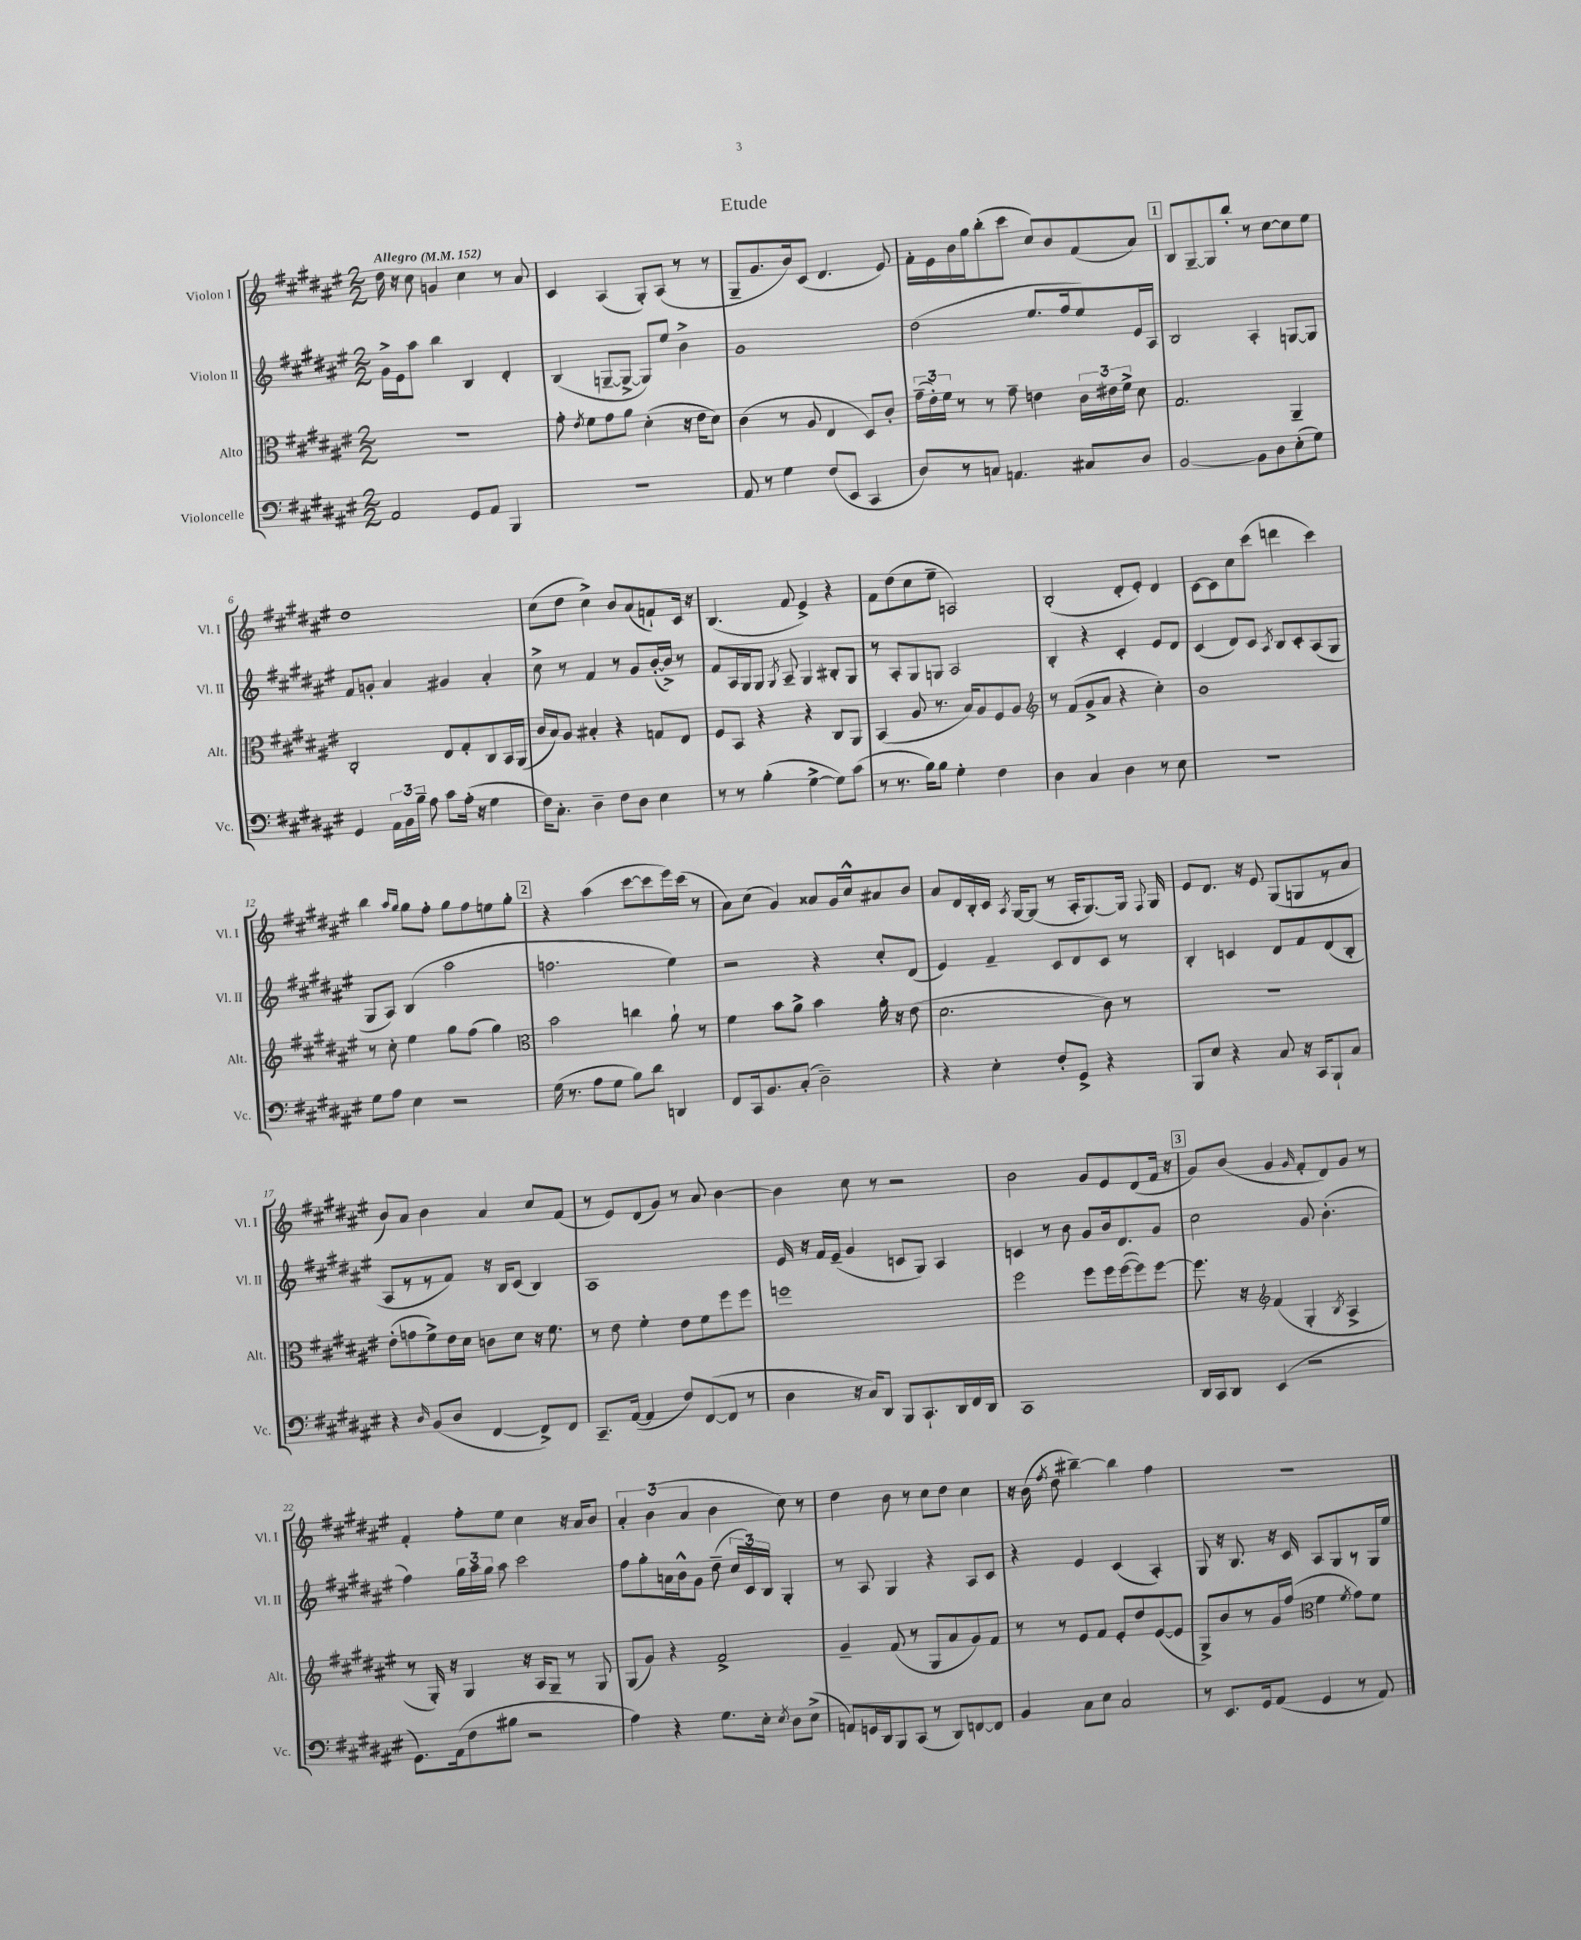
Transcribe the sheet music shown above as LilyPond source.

\header { title = "Etude" }
<<
\new StaffGroup <<
\new Staff = "s0" \with { instrumentName = "Violon I" shortInstrumentName = "Vl. I" } {
    \clef treble \key fis \major \numericTimeSignature \time 2/2 \tempo "Allegro" 4 = 152
    \autoBeamOff dis''16 r16 cis''8 g'4 cis''4 r8 ais'8 |
    cis'4 ais4( gis8[-.) ais8]( r8 r8 |
    gis8[-- gis'8. b'16) cis'8]( dis'4. eis'8) |
    fis'16[-. eis'16 b'16 gis''16 b''8-.( cis'''8] cis''8[) b'8 fis'8( ais'8]) |
    \mark \markup { \box "1" } b8[ gis8~-- gis8 b''8]-. r8 cis''8[~ cis''8 eis''8] |
    dis''1 |
    cis''8[( dis''8] cis''4->) b'8[ ais'8( f'8-!) cis'16] r16 |
    b4.( fis'8 eis'4->) r4 |
    fis'8[ dis''8( cis''8 eis''8]-- a2) |
    b2-.( dis'8[-. eis'8]-.) dis'4 |
    cis'8[~ cis'8 cis''8 cis'''8]( d'''4 cis'''4) |
    b''4 \grace { ais''16[ gis''16] } gis''8[ fis''8]-. gis''8[ fis''8 e''8 gis''8]-. |
    \mark \markup { \box "2" } r4 ais''4( cis'''8[~ cis'''8 eis'''16) cis'''16]( r8 |
    ais'8[) cis''8]( gis'4) aisis'8[ gis'16 cis''16-^ ais'8 b'8] |
    ais'8[ dis'16 b16-. cis'16] \acciaccatura { ais8 } gis16[~ gis8]( r8 ais16[-. gis8.~) gis16] \appoggiatura { fis8 } gis16 |
    eis'8[ dis'8.] r16 eis'8 gis8[( g8 r8 ais'8] |
    b'8[) ais'8] b'4 ais'4 cis''8[ fis'8]( |
    r8 eis'8[) dis'8( gis'8]) r8 ais'8 b'4~ |
    b'4 cis''8 r8 r2 |
    b'2 gis'8[ eis'8 dis'8( fis'16] r16 |
    \mark \markup { \box "3" } gis'8[) b'8]( gis'4 \grace { gis'16 } fis'8[-. dis'8) gis'8] r8 |
    fis'4-. fis''8[-. eis''8] cis''4 r16 ais'16[ b'8] |
    \tuplet 3/2 { ais'4-. b'4( ais'4 } b'4 cis''8) r8 |
    dis''4 b'8 r8 cis''8[ dis''8] cis''4 |
    r16 b'16( \acciaccatura { fis''8 } dis''8 bis''4~--) bis''4 fis''4 |
    R1 \bar "|." |
}
\new Staff = "s1" \with { instrumentName = "Violon II" shortInstrumentName = "Vl. II" } {
    \clef treble \key fis \major \numericTimeSignature \time 2/2
    \autoBeamOff gis'16[-> eis'16 ais''8] b''4 b4 dis'4-. |
    b4( g8[~-- g8]~-> g8[) eis''8] b'4-> |
    gis'1 |
    dis''2( eis''8.[ fis''16 eis''8) eis'16 ais16] |
    \mark \markup { \box "1" } b2 ais4-. g8[~ g8] |
    fis'8[ g'8]-. ais'4 gis'4 ais'4-. |
    cis''8-> r8 fis'4 r8 gis'8[ b'16~-.( b'16]->) r8 |
    fis'8[ ais16 gis16 gis8] \acciaccatura { gis8 } ais8-- gis4 bis8[-. gis8] |
    r8 ais8[-. gis8 g8] ais2 |
    b4-. r4 cis'4-. eis'8[ dis'8] |
    cis'4( dis'8[) cis'8] \acciaccatura { ais8 } b8[ cis'8-. ais8( gis8] |
    gis8[ ais8]) b4( ais''2 |
    \mark \markup { \box "2" } f''2. eis''4) |
    r2 r4 cis''8[-. dis'8]( |
    eis'4) fis'4-- cis'8[ dis'8 cis'8] r8 |
    b4-. c'4 dis'8[ fis'8 dis'8( b8]-. |
    ais8[ r8 r8 fis'8]) r16 b16[ cis'8]( b4) |
    ais1 |
    eis'16 r16 fis'16[ eis'16]--( gis'4 c'8[ gis8]) ais4 |
    c'4 r8 b'8 gis'8[ b'16 dis'8. gis'8] |
    \mark \markup { \box "3" } cis''2 gis'8 b'4.-.( |
    fis''4) \tuplet 3/2 { gis''16[ ais''16 gis''16] } ais''8 cis'''2 |
    fis''8[ gis''8-. a'16 b'16-^ gis'8] dis''8--( \tuplet 3/2 { cis''16[ cis'16) b16] } gis4-. |
    r8 ais8 gis4 r4 ais8[ cis'8] |
    r4 eis'4 cis'4( ais4-.) |
    gis8 r16 b8. r16 cis'16 ais8[ gis8 r8 gis16 eis''16] \bar "|." |
}
\new Staff = "s2" \with { instrumentName = "Alto" shortInstrumentName = "Alt." } {
    \clef alto \key fis \major \numericTimeSignature \time 2/2
    \autoBeamOff R1 |
    gis'8-. \acciaccatura { eis'8 } fis'8[ gis'8 ais'8] dis'4-.( r16 eis'16[ dis'8]) |
    cis'4( r8 ais8 eis4 dis8[) cis'8]-. |
    \tuplet 3/2 { gis'16[--( eis'16-.) fis'16] } r8 r8 gis'8-- e'4 \tuplet 3/2 { cis'16[ eis'16 fis'16]-> } dis'8 |
    \mark \markup { \box "1" } gis2. ais,4-- |
    cis2-. eis8[ gis8-. cis8 b,16 ais,16]( |
    cis'16[ b16) ais8] bis4-. r4 g8[ eis8] |
    fis8[ b,8] r4 r4 cis8[ ais,8] |
    b,4( ais8 r8. b16[) ais8 fis8 ais8] |
    \clef treble r8 fis'8[( gis'8-> ais'8] r4 cis''4-.) |
    b'1 |
    r8 cis''8-. eis''4 gis''8[ fis''8]( gis''4) |
    \mark \markup { \box "2" } \clef alto b'2 c''4 ais'8-! r8 |
    fis'4 b'8[ ais'8]-> b'4 ais'16-. r16 eis'8( |
    dis'2. cis'8) r8 |
    R1 |
    eis'8[-.( g'8 fis'8->) eis'16 dis'16] c'8[ dis'8] r16 fis'8. |
    r8 eis'8 fis'4-. eis'8[ fis'8 fis''8 fis''8] |
    f''1 |
    fis''2 fis''8[ fis''16 fis''16~( fis''8) fis''8]~ |
    \mark \markup { \box "3" } fis''8. r16 \clef treble fis'4( gis4-. \acciaccatura { b8 } ais4-> |
    r8 gis16-.) r16 gis4 r16 ais16[ gis8]-- r8 gis8 |
    gis8[( gis'8]) r4 fis'2-> |
    gis'4-- fis'8( r8 gis8[ ais'8 gis'8) fis'8] |
    r8 r8 eis'8[ fis'8] eis'8[-. dis''8 eis'8~( eis'8] |
    gis8[->) b'8 r8 gis'16 fis''16]( \clef alto fis'4 \acciaccatura { fis'8 } gis'8[) fis'8] \bar "|." |
}
\new Staff = "s3" \with { instrumentName = "Violoncelle" shortInstrumentName = "Vc." } {
    \clef bass \key fis \major \numericTimeSignature \time 2/2
    \autoBeamOff ais,2 gis,8[ ais,8] b,,4 |
    R1 |
    ais,8 r8 gis4 fis8[( eis,8] cis,4 |
    dis8[) r8 c8] a,4. cis8[ dis8] |
    \mark \markup { \box "1" } b,2~ b,8[ dis8 eis8-.( gis8]) |
    gis,4 \tuplet 3/2 { ais,16[ b,16 b16]-- } ais8 cis'8[ ais16]-.( r16 gis4 |
    fis16[) cis8.]-. dis4-- fis8[ dis8] eis4 |
    r8 r8 b4-.( gis4~-> gis8[) cis'8]( |
    r8 r8. b16[) b8] gis4-. fis4 |
    dis4 cis4 dis4 r8 eis8 |
    r1 |
    gis8[ ais8] eis4 r2 |
    \mark \markup { \box "2" } gis16( r8. ais8[ gis8] b8[) dis'8] d,4 |
    fis,8[ cis,16 b,8. cis8]-.( dis2--) |
    r4 eis4-. fis8[-. gis,8]-> r4 |
    b,,8[ eis8] r4 cis8 r16 cis,16[ b,,8-! cis8] |
    r4 \grace { dis16 } b,8[( dis8] fis,4~ fis,8[->) fis,8] |
    cis,8.[-- ais,16]~( ais,4 fis8[) fis,8~( fis,8] r8 |
    dis4 r16 cis16[) dis,8] b,,8[ cis,8.-! dis,16 fis,16 dis,16] |
    cis,1 |
    \mark \markup { \box "3" } dis,16[ cis,16 dis,8] eis,4( r2 |
    gis,8.[) ais,16( fis8 bis8] r2 |
    ais4) r4 gis8.[ eis16]-. \acciaccatura { eis8 } dis8[ eis8]->( |
    a,8[) g,16 dis,16 b,,8 cis,8]( r8 dis,8[) f,8~ f,8] |
    b,4 cis8[ eis8] cis2 |
    r8 eis,8.[ gis,16 ais,8]( gis,4 r8 ais,8) \bar "|." |
}
>>
>>
